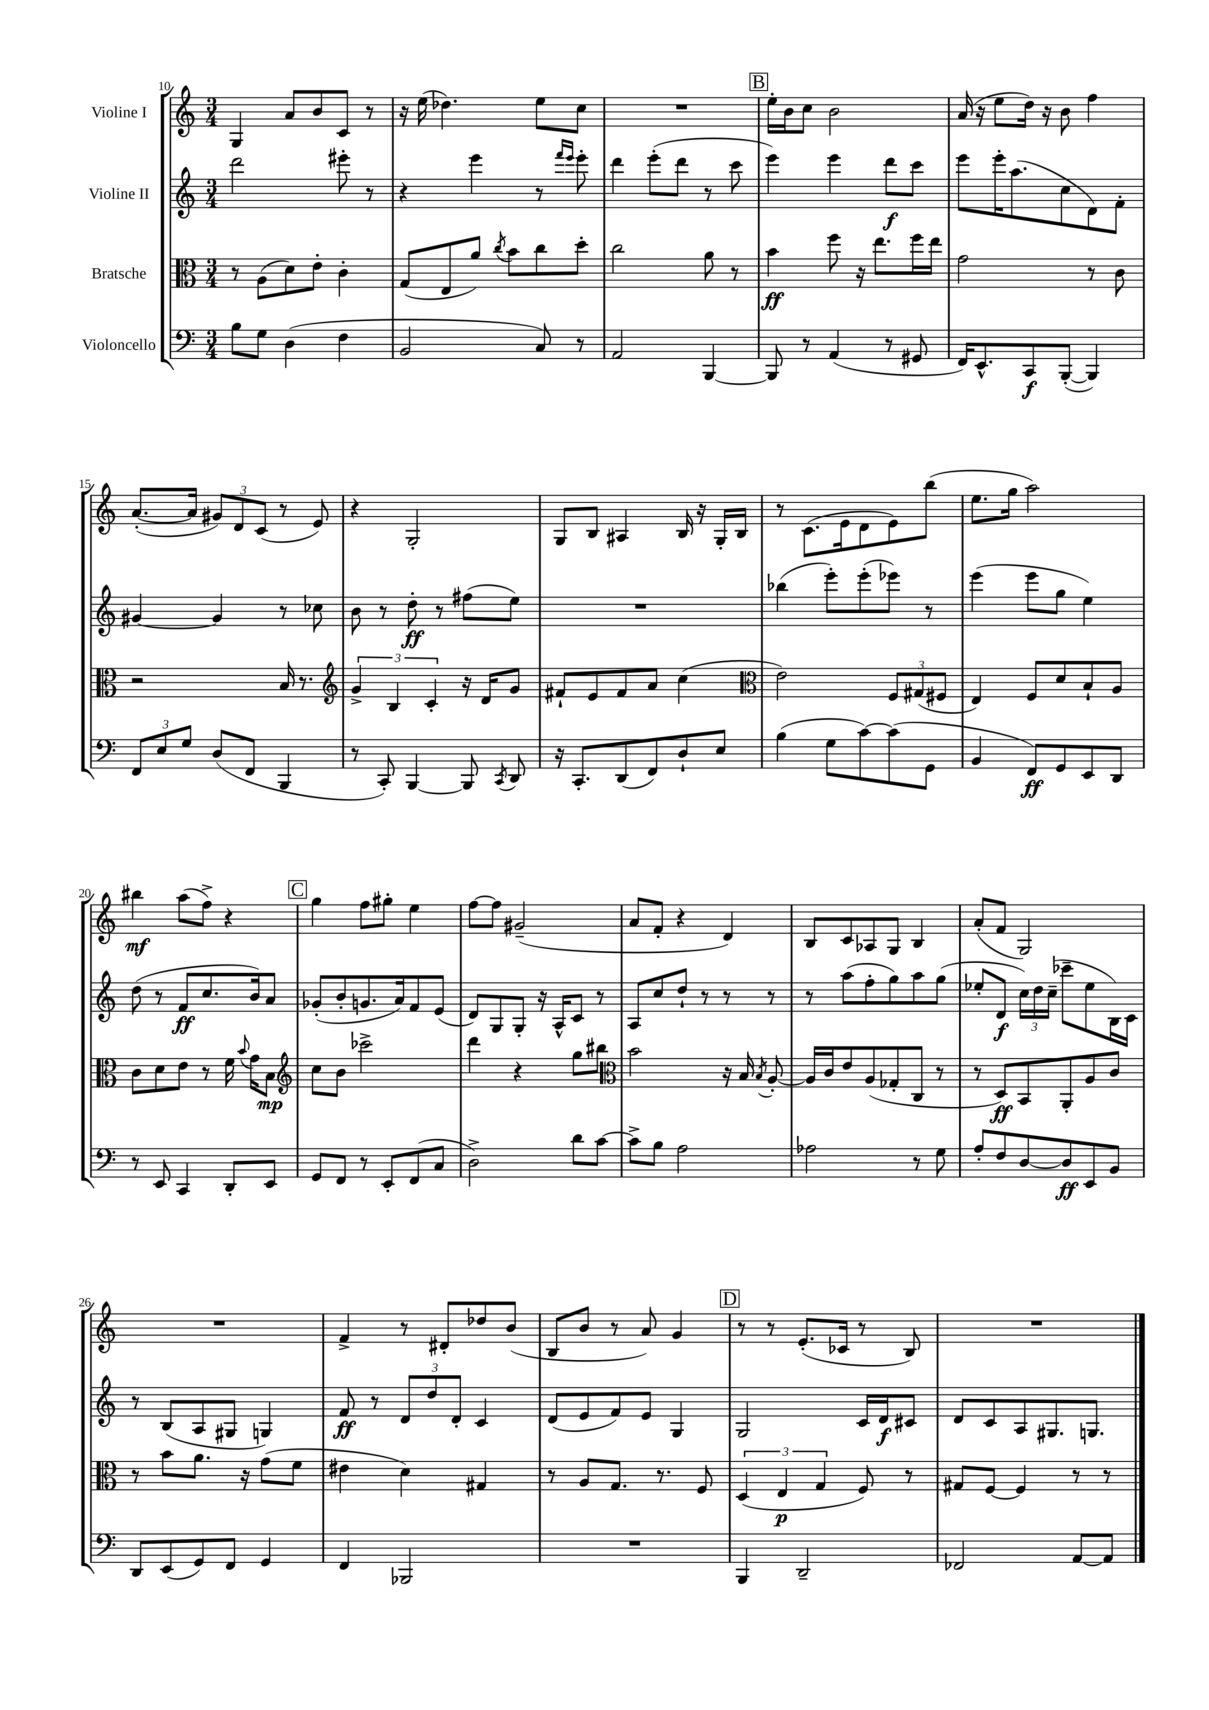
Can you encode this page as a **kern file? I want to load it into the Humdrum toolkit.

**kern	**dynam	**kern	**dynam	**kern	**dynam	**kern	**dynam
*part4	*part4	*part3	*part3	*part2	*part2	*part1	*part1
*staff4	*staff4	*staff3	*staff3	*staff2	*staff2	*staff1	*staff1
*I"Violoncello	*	*I"Bratsche	*	*I"Violine II	*	*I"Violine I	*
*clefF4	*	*clefC3	*	*clefG2	*	*clefG2	*
*k[]	*	*k[]	*	*k[]	*	*k[]	*
*M3/4	*	*M3/4	*	*M3/4	*	*M3/4	*
=10	=10	=10	=10	=10	=10	=10	=10
8B\L	.	8r	.	2ddd\	.	4G/	.
8G\J	.	(8A\L	.	.	.	.	.
(4D\	.	8d\)	.	.	.	8a/L	.
.	.	8e'\J	.	.	.	8b/	.
4F\	.	4c'\	.	8eee#X'\	.	8c/J	.
.	.	.	.	8r	.	8r	.
=11	=11	=11	=11	=11	=11	=11	=11
2BB/	.	(8G/L	.	4r	.	16r	.
.	.	.	.	.	.	(16ee\	.
.	.	8E/	.	.	.	4.dd-X\)	.
.	.	8a/J)	.	4eee\	.	.	.
.	.	8qcc/	.	.	.	.	.
.	.	8b\L	.	.	.	.	.
8C/)	.	8cc\	.	8r	.	8ee\L	.
.	.	.	.	16qqfff/LL	.	.	.
.	.	.	.	16qqeee/JJ	.	.	.
8r	.	8dd'\J	.	8eee'\	.	8cc\J	.
=12	=12	=12	=12	=12	=12	=12	=12
2AA/	.	2cc\	.	4ddd\	.	2.r	.
.	.	.	.	(8eee'\L	.	.	.
.	.	.	.	8ddd\J	.	.	.
[4BBB/	.	8a\	.	8r	.	.	.
.	.	8r	.	8ccc\	.	.	.
!!LO:REH:place=s1:t=B
=13	=13	=13	=13	=13	=13	=13	=13
8BBB/]	.	4b\	ff	4eee\)	.	16ee'\LL	.
.	.	.	.	.	.	16b\J	.
8r	.	.	.	.	.	8cc\J	.
(4AA/	.	8ff\	.	4eee\	.	2b\	.
.	.	16r	.	.	.	.	.
.	.	8.ee\L	.	.	.	.	.
8r	.	.	.	8ddd\L	f	.	.
8GG#X/	.	16ff\L	.	8ccc\J	.	.	.
.	.	16ee\JJ	.	.	.	.	.
=14	=14	=14	=14	=14	=14	=14	=14
16FF/KL)	.	2g\	.	8eee\L	.	(16a/	.
8.EE^^/	.	.	.	.	.	16r	.
.	.	.	.	16eee'\K	.	8ee\L	.
.	.	.	.	(8.aa\	.	.	.
8CC/	f	.	.	.	.	16dd\Jk)	.
.	.	.	.	.	.	16r	.
([8BBB'/J	.	.	.	8cc\	.	8b\	.
4BBB/])	.	8r	.	8d\)	.	4ff\	.
.	.	8c\	.	8f'\J	.	.	.
!!LO:LB:g=z
=15	=15	=15	=15	=15	=15	=15	=15
12FF/L	.	2r	.	[4g#X/	.	([8.a'/L	.
12E/	.	.	.	.	.	.	.
12G/J	.	.	.	.	.	.	.
.	.	.	.	.	.	16a/Jk]	.
(8D/L	.	.	.	4g#/]	.	12g#X/L)	.
.	.	.	.	.	.	12d/	.
8FF/J	.	.	.	.	.	.	.
.	.	.	.	.	.	(12c/J	.
4BBB/	.	16B/	.	8r	.	8r	.
.	.	8.r	.	.	.	.	.
.	.	.	.	8cc-X\	.	8e/)	.
=16	=16	=16	=16	=16	=16	=16	=16
*	*	*clefG2	*	*	*	*	*
8r	.	6g^/	.	8b\	.	4r	.
8CC'/)	.	.	.	8r	.	.	.
.	.	6B/	.	.	.	.	.
[4BBB/	.	.	.	8dd'\	ff	2G'/	.
.	.	6c'/	.	.	.	.	.
.	.	.	.	8r	.	.	.
8BBB/]	.	16r	.	(8ff#X\L	.	.	.
.	.	16d/KL	.	.	.	.	.
8qCC/	.	.	.	.	.	.	.
8DD/	.	8g/J	.	8ee\J)	.	.	.
=17	=17	=17	=17	=17	=17	=17	=17
16r	.	8f#X`/L	.	2.r	.	8G/L	.
8.CC'/L	.	.	.	.	.	.	.
.	.	8e/	.	.	.	8B/J	.
(8DD/	.	8f#/	.	.	.	4A#X/	.
8FF/)	.	8a/J	.	.	.	.	.
8D`/	.	(4cc\	.	.	.	16B/	.
.	.	.	.	.	.	16r	.
8E/J	.	.	.	.	.	16G'/LL	.
.	.	.	.	.	.	16B/JJ	.
=18	=18	=18	=18	=18	=18	=18	=18
*	*	*clefC3	*	*	*	*	*
(4B\	.	2e\)	.	(4bb-X\	.	8r	.
.	.	.	.	.	.	(8.c\L	.
8G\L	.	.	.	8eee'\L)	.	.	.
.	.	.	.	.	.	16e\k	.
[8c\)	.	.	.	(8eee'\	.	8d\	.
(8c\]	.	12F/L	.	8eee-X\J)	.	8e\)	.
.	.	(12G#X/	.	.	.	.	.
8GG\J	.	.	.	8r	.	(8bb\J	.
.	.	12F#X/J	.	.	.	.	.
=19	=19	=19	=19	=19	=19	=19	=19
4BB/	.	4E/)	.	(4eee\	.	8.ee\L	.
.	.	.	.	.	.	16gg\Jk	.
8FF/L)	ff	8F/L	.	8eee\L	.	2aa\)	.
8GG/	.	8d/	.	8gg\J	.	.	.
8EE/	.	8B`/	.	4ee\)	.	.	.
8DD/J	.	8A/J	.	.	.	.	.
!!LO:LB:g=z
=20	=20	=20	=20	=20	=20	=20	=20
8r	.	8c\L	.	(8dd\	.	4bb#X\	mf
8EE/	.	8d\	.	8r	.	.	.
4CC/	.	8e\J	.	8f/L	ff	(8aa\L	.
.	.	8r	.	8.cc/	.	8ff^\J)	.
8DD'/L	.	16f\	.	.	.	4r	.
.	.	8qqb/	.	.	.	.	.
.	.	16g\KL	.	16b/k)	.	.	.
8EE/J	.	8B\J	mp	8a/J	.	.	.
!!LO:REH:place=s1:t=C
=21	=21	=21	=21	=21	=21	=21	=21
*	*	*clefG2	*	*	*	*	*
8GG/L	.	8cc\L	.	(8g-X'/L	.	4gg\	.
8FF/J	.	8b\J	.	8b'/	.	.	.
8r	.	2ccc-X^\	.	8.gn/	.	8ff\L	.
8EE'/L	.	.	.	.	.	8gg#X'\J	.
.	.	.	.	16a/k)	.	.	.
(8FF/	.	.	.	8f/	.	4ee\	.
8C/J	.	.	.	(8e/J	.	.	.
=22	=22	=22	=22	=22	=22	=22	=22
2D^\)	.	4ddd\	.	8d/L)	.	[8ff\L	.
.	.	.	.	8G/	.	8ff\J]	.
.	.	4r	.	8G'/J	.	(2g#X~/	.
.	.	.	.	16r	.	.	.
.	.	.	.	16A^^/KL	.	.	.
8d\L	.	8gg\L	.	8c/J	.	.	.
[8c\J	.	8bb#X\J	.	8r	.	.	.
=23	=23	=23	=23	=23	=23	=23	=23
*	*	*clefC3	*	*	*	*	*
8c^\L]	.	2b\	.	8A/L	.	8a/L	.
8B\J	.	.	.	8cc/	.	8f'/J	.
2A\	.	.	.	8dd`/J	.	4r	.
.	.	.	.	8r	.	.	.
.	.	16r	.	8r	.	4d/)	.
.	.	16B/	.	.	.	.	.
.	.	8qB/	.	.	.	.	.
.	.	[8A'/	.	8r	.	.	.
=24	=24	=24	=24	=24	=24	=24	=24
2A-X\	.	16A/LL]	.	8r	.	8B/L	.
.	.	16c/J	.	.	.	.	.
.	.	8e/	.	(8aa\L	.	8c/	.
.	.	(8A/	.	8ff'\	.	8A-X/	.
.	.	8G-X'/	.	8gg\)	.	8G/J	.
8r	.	8C/J	.	8aa\	.	4B/	.
8G\	.	8r	.	(8gg\J	.	.	.
=25	=25	=25	=25	=25	=25	=25	=25
8A'/L	.	8r	.	8ee-X'/L	.	(8a'/L	.
8F/	.	8D/L)	ff	8d/J	f	8f/J	.
[8D/	.	8BB/	.	24cc\LL)	.	2G/)	.
.	.	.	.	24dd\	.	.	.
.	.	.	.	(24cc~\JJ	.	.	.
8D/]	ff	8AA'/	.	8ccc-X~\L	.	.	.
8EE/	.	8A/	.	8ee-\	.	.	.
8BB/J	.	8c/J	.	16B\L)	.	.	.
.	.	.	.	16c\JJ	.	.	.
!!LO:LB:g=z
=26	=26	=26	=26	=26	=26	=26	=26
8DD/L	.	8r	.	8r	.	2.r	.
(8EE/	.	8b\L	.	(8B/L	.	.	.
8GG/)	.	8.a\J	.	8A/	.	.	.
8FF/J	.	.	.	8G#X/J	.	.	.
.	.	16r	.	.	.	.	.
4GG/	.	(8g\L	.	4Gn/)	.	.	.
.	.	8f\J	.	.	.	.	.
=27	=27	=27	=27	=27	=27	=27	=27
4FF/	.	4e#X\	.	8f/	ff	4f^/	.
.	.	.	.	8r	.	.	.
2BBB-X/	.	4d\)	.	12d/L	.	8r	.
.	.	.	.	12dd/	.	.	.
.	.	.	.	.	.	8d#X'/L	.
.	.	.	.	12d'/J	.	.	.
.	.	4G#X/	.	4c/	.	8dd-X/	.
.	.	.	.	.	.	(8b/J	.
=28	=28	=28	=28	=28	=28	=28	=28
2.r	.	8r	.	(8d/L	.	8B/L	.
.	.	8A/L	.	8e/	.	8b/J	.
.	.	8.G/J	.	8f/)	.	8r	.
.	.	.	.	8e/J	.	8a/)	.
.	.	8.r	.	.	.	.	.
.	.	.	.	4G/	.	4g/	.
.	.	8F/	.	.	.	.	.
!!LO:REH:place=s1:t=D
=29	=29	=29	=29	=29	=29	=29	=29
4BBB/	.	(6D/	.	2G/	.	8r	.
.	.	.	.	.	.	8r	.
.	.	6E/	p	.	.	.	.
2DD~/	.	.	.	.	.	(8.e'/L	.
.	.	6G/	.	.	.	.	.
.	.	.	.	.	.	16c-X/Jk	.
.	.	8F/)	.	16c/LL	.	8r	.
.	.	.	.	16d/J	f	.	.
.	.	8r	.	8c#X/J	.	8B/)	.
=30	=30	=30	=30	=30	=30	=30	=30
2FF-X/	.	8G#X/L	.	8d/L	.	2.r	.
.	.	[8F/J	.	8c/	.	.	.
.	.	4F/]	.	8A/	.	.	.
.	.	.	.	8.G#X/	.	.	.
[8AA/L	.	8r	.	.	.	.	.
.	.	.	.	8.Gn/J	.	.	.
8AA/J]	.	8r	.	.	.	.	.
==	==	==	==	==	==	==	==
*-	*-	*-	*-	*-	*-	*-	*-
